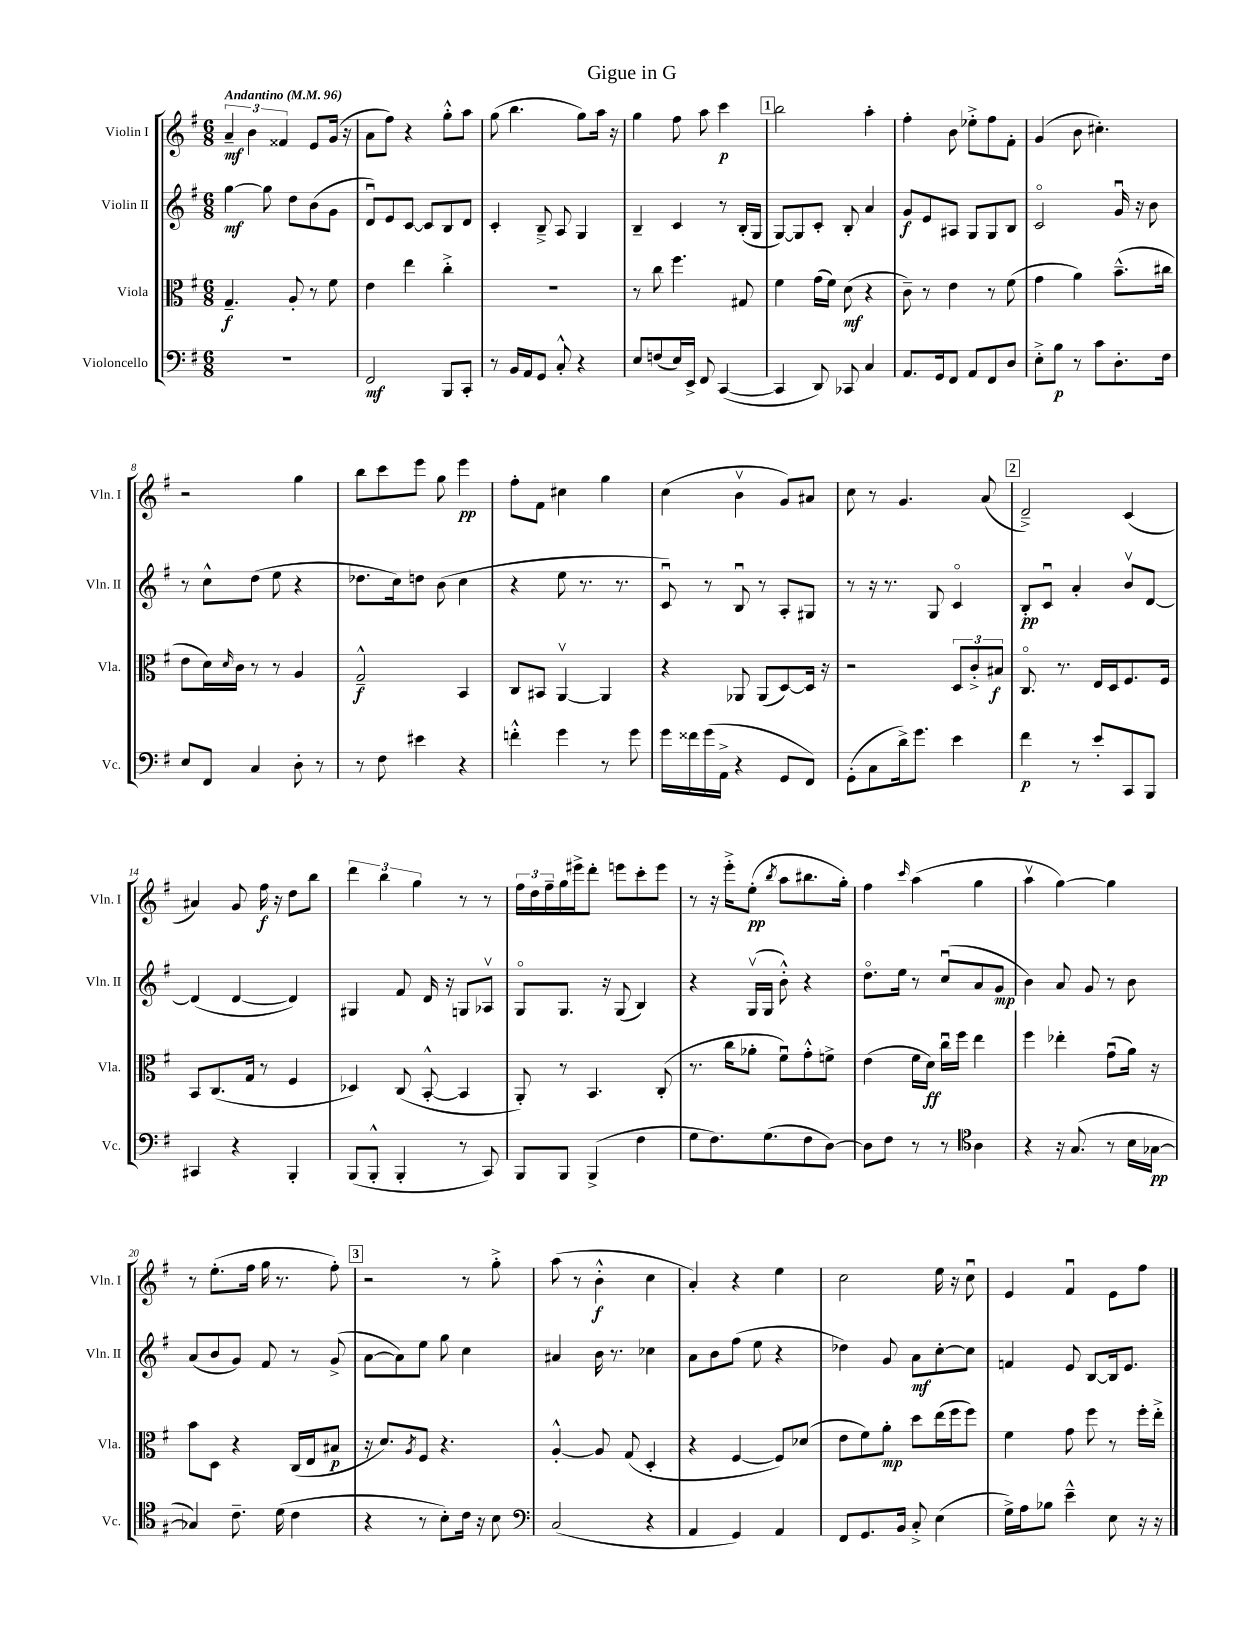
\header { title = "Gigue in G" }
<<
\new StaffGroup <<
\new Staff = "s0" \with { instrumentName = "Violin I" shortInstrumentName = "Vln. I" } {
    \clef treble \key g \major \numericTimeSignature \time 6/8 \tempo "Andantino" 4 = 96
    \tuplet 3/2 { a'4--\mf b'4 fisis'4 } e'8 g'16( r16 |
    a'8 fis''8) r4 g''8-.-^ a''8 |
    g''8( b''4. g''8) a''16 r16 |
    g''4 fis''8 a''8 c'''4\p |
    \mark \markup { \box "1" } b''2 a''4-. |
    fis''4-. b'8 ees''8-.-> fis''8 fis'8-. |
    g'4( b'8 cis''4.-.) |
    r2 g''4 |
    b''8 c'''8 e'''8 g''8 e'''4\pp |
    fis''8-. fis'8 cis''4 g''4 |
    c''4( b'4\upbow g'8) ais'8 |
    c''8 r8 g'4. a'8( |
    \mark \markup { \box "2" } d'2--->) c'4( |
    ais'4) g'8 fis''16\f r16 d''8 b''8 |
    \tuplet 3/2 { d'''4 b''4 g''4 } r8 r8 |
    \tuplet 3/2 { fis''16 d''16 fis''16-- } g''16 eis'''16-> d'''8-. e'''8 c'''8-. e'''8 |
    r8 r16 e'''16-.-> e''8-.\pp( \acciaccatura { b''8 } a''8 bis''8. g''16-.) |
    fis''4 \grace { c'''16 } a''4( g''4 |
    a''4\upbow g''4~) g''4 |
    r8 e''8.-.( fis''16 g''16 r8. fis''8-.) |
    \mark \markup { \box "3" } r2 r8 g''8-.-> |
    a''8( r8 b'4-.-^\f c''4 |
    a'4-.) r4 e''4 |
    c''2 e''16 r16 c''8\downbow |
    e'4 fis'4\downbow e'8 fis''8 \bar "|." |
}
\new Staff = "s1" \with { instrumentName = "Violin II" shortInstrumentName = "Vln. II" } {
    \clef treble \key g \major \numericTimeSignature \time 6/8
    g''4~\mf g''8 d''8 b'8( g'8 |
    d'8\downbow) e'8 c'8~ c'8 b8 d'8 |
    c'4-. b8---> a8 g4 |
    b4-- c'4 r8 b16-.( g16 |
    \mark \markup { \box "1" } g8~) g8 c'8-. b8-. a'4 |
    g'8\f e'8 ais8 g8 g8 b8 |
    c'2\flageolet g'16\downbow r16 b'8 |
    r8 c''8-^ d''8( e''8 r4 |
    des''8. c''16) d''8 b'8( c''4 |
    r4 e''8 r8. r8. |
    c'8\downbow) r8 b8\downbow r8 a8-. gis8 |
    r8 r16 r8. g8 c'4\flageolet |
    \mark \markup { \box "2" } b8-.\pp c'8\downbow a'4-. b'8\upbow d'8~ |
    d'4( d'4~ d'4) |
    gis4 fis'8 d'16 r16 g8 aes8\upbow |
    g8\flageolet g8. r16 g8( b4) |
    r4 g16\upbow( g16 b'8-.-^) r4 |
    d''8.\flageolet e''16 r8 c''8\downbow( a'8 g'8\mp |
    b'4) a'8 g'8 r8 b'8 |
    a'8( b'8 g'8) fis'8 r8 g'8->( |
    \mark \markup { \box "3" } a'8~ a'8) e''8 g''8 c''4 |
    ais'4 b'16 r8. ces''4 |
    a'8 b'8 fis''8( e''8 r4 |
    des''4) g'8 a'8\mf c''8~-. c''8 |
    f'4 e'8 b8~ b16 e'8. \bar "|." |
}
\new Staff = "s2" \with { instrumentName = "Viola" shortInstrumentName = "Vla." } {
    \clef alto \key g \major \numericTimeSignature \time 6/8
    g4.--\f a8-. r8 fis'8 |
    e'4 e''4 c''4-.-> |
    R2. |
    r8 c''8 fis''4. gis8 |
    \mark \markup { \box "1" } fis'4 g'16( fis'16) d'8\mf( r4 |
    c'8--) r8 e'4 r8 fis'8( |
    g'4 a'4) b'8.---^( cis''16 |
    e'8 d'16) \grace { d'16 } c'16 r8 r8 a4 |
    g2---^\f b,4 |
    c8 bis,8 a,4~\upbow a,4 |
    r4 aes,8 aes,8( d8~) d16 r16 |
    r2 \tuplet 3/2 { d8 c'8-.-> bis8\f } |
    \mark \markup { \box "2" } c8.\flageolet r8. e16 d16 fis8. fis16 |
    b,8 c8.( g16 r8 fis4 |
    des4) c8( b,8~-.-^ b,4 |
    a,8-.) r8 b,4. c8-.( |
    r8. c''16 aes'8-. fis'8\downbow) g'8-.-^ f'8-> |
    e'4( fis'16 d'16\ff) c''16\downbow fis''16 e''4 |
    fis''4 ees''4-. g'8\downbow( a'16) r16 |
    b'8 d8 r4 c16( e16 bis8\p |
    \mark \markup { \box "3" } r16 d'8.) \acciaccatura { a8 } fis8 r4. |
    a4~-.-^ a8 g8( d4-. |
    r4 fis4~ fis8) des'8( |
    e'8 fis'8) a'8-.\mp d''8 e''16( fis''16 fis''8) |
    fis'4 g'8 fis''8 r8 fis''16-. e''16-.-> \bar "|." |
}
\new Staff = "s3" \with { instrumentName = "Violoncello" shortInstrumentName = "Vc." } {
    \clef bass \key g \major \numericTimeSignature \time 6/8
    R2. |
    fis,2\mf b,,8 c,8-. |
    r8 b,16 a,16 g,8 c8-.-^ r4 |
    e8 f8( e16) e,16-> fis,8 c,4~( |
    \mark \markup { \box "1" } c,4 d,8) ces,8 c4 |
    a,8. g,16 fis,8 a,8 fis,8 d8 |
    e8-.-> b8\p r8 c'8 d8.-. fis16 |
    e8 fis,8 c4 d8-. r8 |
    r8 fis8 eis'4 r4 |
    f'4-.-^ g'4 r8 g'8 |
    g'16 fisis'16 g'16( a,16-> r4 g,8 fis,8) |
    g,8-.( c8 d'16->) g'8. e'4 |
    \mark \markup { \box "2" } fis'4\p r8 e'8-. c,8 b,,8 |
    cis,4 r4 b,,4-. |
    b,,8( b,,8-.-^ b,,4-. r8 c,8) |
    b,,8 b,,8 b,,4->( fis4 |
    g8 fis8.) g8.( fis8 d8~) |
    d8 fis8 r8 r8 \clef tenor a4 |
    r4 r16 g8.( r8 b16 ges16~\pp |
    ges4) c'8.-- d'16( c'4 |
    \mark \markup { \box "3" } r4 r8 b8-.) c'16 r16 b8 |
    \clef bass c2( r4 |
    a,4 g,4) a,4 |
    fis,8 g,8. b,16 c8-.-> e4( |
    g16->) a16 bes8 e'4---^ e8 r16 r16 \bar "|." |
}
>>
>>
